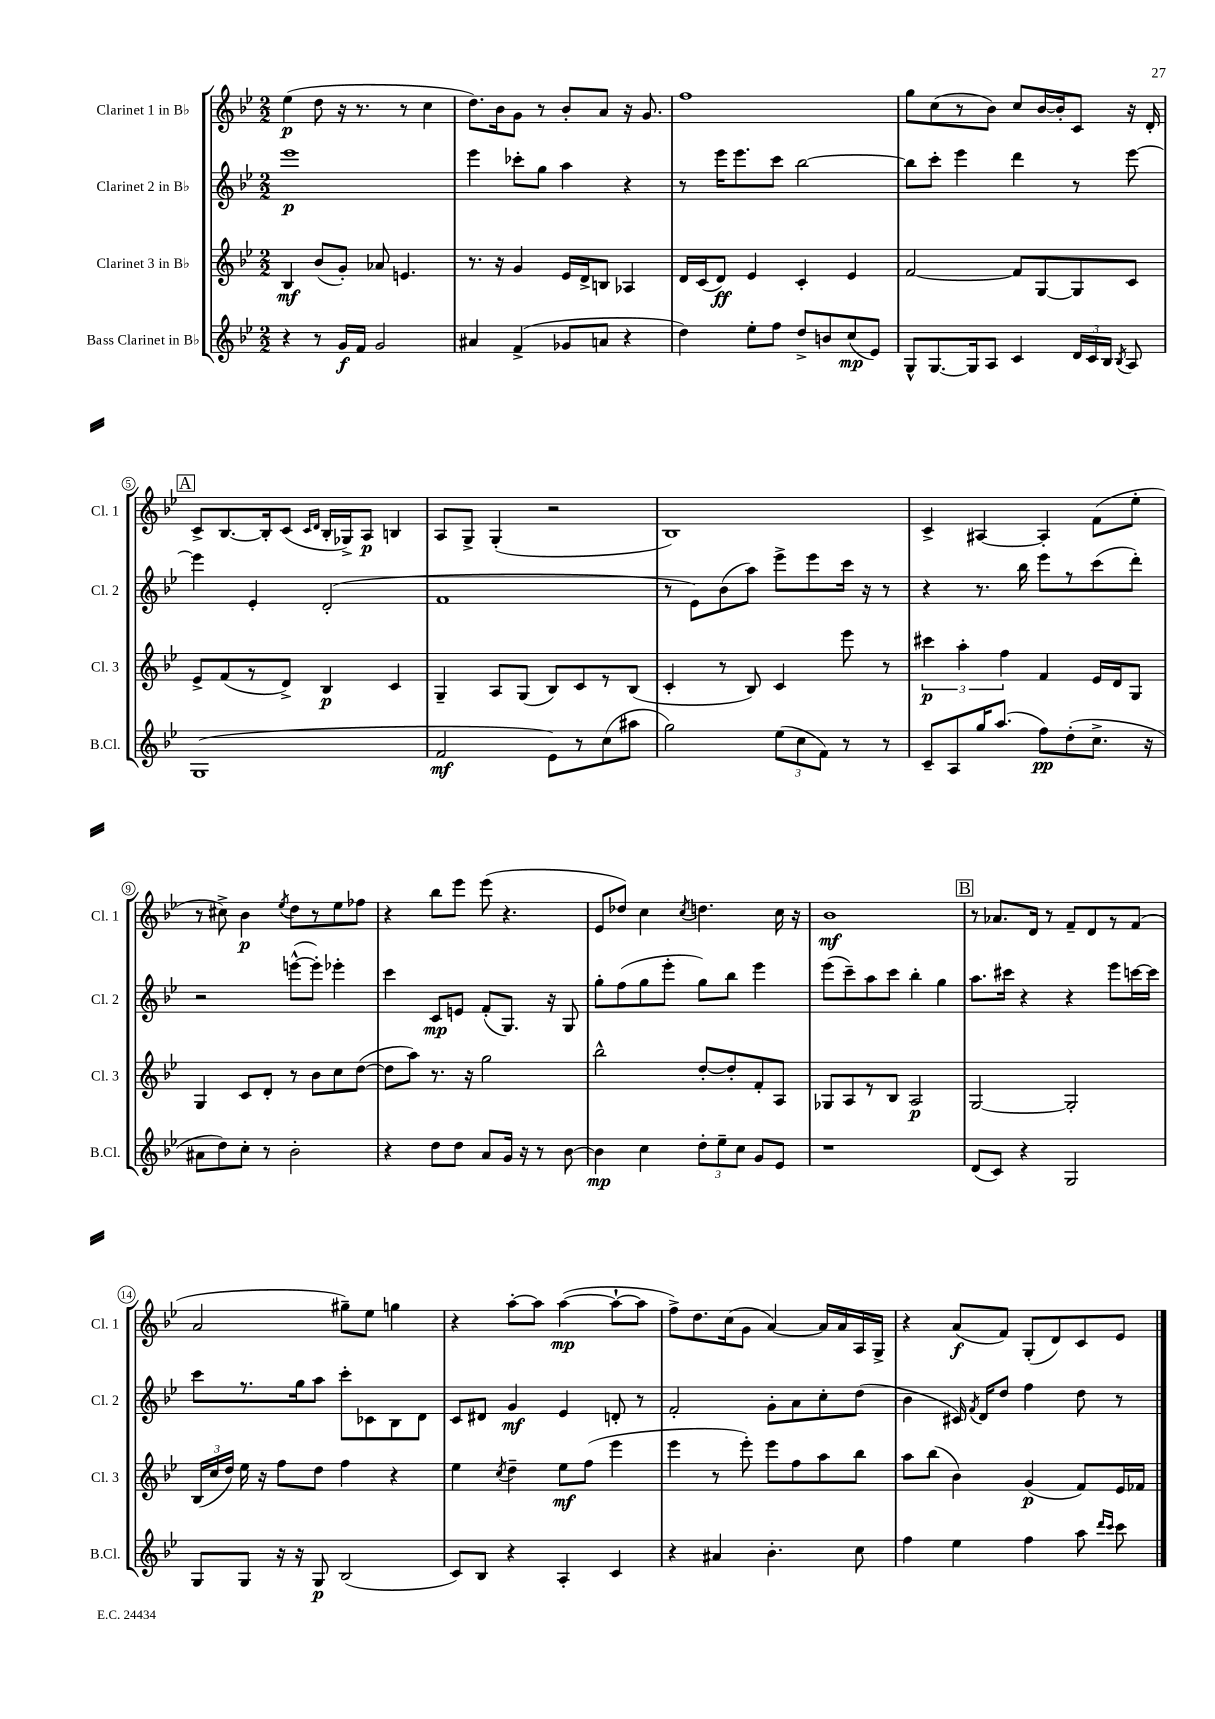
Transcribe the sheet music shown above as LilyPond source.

<<
\new StaffGroup <<
\new Staff = "s0" \with { instrumentName = "Clarinet 1 in Bb" shortInstrumentName = "Cl. 1" } {
    \clef treble \key bes \major \numericTimeSignature \time 2/2
    \autoBeamOff ees''4\p( d''8 r16 r8. r8 c''4 |
    d''8.[) bes'16 g'8] r8 bes'8[-. a'8] r16 g'8. |
    f''1 |
    g''8[ c''8( r8 bes'8]) c''8[ bes'16~ bes'16-. c'8] r16 d'16-. |
    \mark \markup { \box "A" } c'8[-> bes8.~ bes16-. c'8]( \grace { c'16[ d'16] } bes16[-. ges16->) a8]\p b4 |
    a8[ g8]-> g4-.( r2 |
    bes1) |
    c'4-> ais4~ ais4-. f'8[( ees''8]-. |
    r8 cis''8->) bes'4\p \acciaccatura { ees''8 } d''8[ r8 ees''8 fes''8] |
    r4 bes''8[ ees'''8] ees'''8( r4. |
    ees'8[ des''8]) c''4 \acciaccatura { c''8 } d''4. c''16 r16 |
    bes'1\mf |
    \mark \markup { \box "B" } r8 aes'8.[ d'16] r8 f'8[-- d'8 r8 f'8]( |
    a'2 gis''8[--) ees''8] g''4 |
    r4 a''8[~-. a''8] a''4~\mp( a''8[~-! a''8] |
    f''8[->) d''8. c''16( g'8] a'4~) a'16[ a'16 a16 g16]-> |
    r4 a'8[\f( f'8]) g8[-.( d'8) c'8 ees'8] \bar "|." |
}
\new Staff = "s1" \with { instrumentName = "Clarinet 2 in Bb" shortInstrumentName = "Cl. 2" } {
    \clef treble \key bes \major \numericTimeSignature \time 2/2
    \autoBeamOff ees'''1\p |
    ees'''4 ces'''8[-. g''8] a''4 r4 |
    r8 ees'''16[ ees'''8. c'''8] bes''2~ |
    bes''8[ c'''8]-. ees'''4 d'''4 r8 ees'''8~ |
    \mark \markup { \box "A" } ees'''4 ees'4-. d'2-.( |
    f'1 |
    r8 ees'8[) bes'8( a''8]) ees'''8[-> ees'''8 c'''16] r16 r8 |
    r4 r8. bes''16 ees'''8[ r8 c'''8( d'''8]-.) |
    r2 e'''8[~-^( e'''8]-.) ees'''4-. |
    c'''4 c'8[\mp e'8] f'8[-.( g8.]) r16 g8 |
    g''8[-. f''8( g''8 ees'''8]-. g''8[) bes''8] ees'''4 |
    ees'''8[( c'''8--) a''8 c'''8] bes''4-. g''4 |
    \mark \markup { \box "B" } a''8.[ cis'''16] r4 r4 ees'''8[ c'''16~ c'''16] |
    c'''8[ r8. g''16 a''8] c'''8[-. ces'8 bes8 d'8] |
    c'8[ dis'8] g'4\mf ees'4 d'8-. r8 |
    f'2-. g'8[-. a'8 c''8-. d''8]( |
    bes'4 cis'16) \acciaccatura { f'8 } d'16[ d''8] f''4 d''8 r8 \bar "|." |
}
\new Staff = "s2" \with { instrumentName = "Clarinet 3 in Bb" shortInstrumentName = "Cl. 3" } {
    \clef treble \key bes \major \numericTimeSignature \time 2/2
    \autoBeamOff bes4\mf bes'8[( g'8]-.) aes'8 e'4. |
    r8. r16 g'4 ees'16[ d'16-> b8] aes4 |
    d'16[ c'16( d'8]\ff) ees'4 c'4-. ees'4 |
    f'2~ f'8[ g8~ g8 c'8] |
    \mark \markup { \box "A" } ees'8[-> f'8( r8 d'8]->) bes4\p c'4 |
    g4-- a8[ g8]( bes8[) c'8 r8 bes8]( |
    c'4-. r8 bes8) c'4 ees'''8 r8 |
    \tuplet 3/2 { cis'''4\p a''4-. f''4 } f'4 ees'16[ d'16 g8] |
    g4 c'8[ d'8]-. r8 bes'8[ c''8 d''8]~( |
    d''8[ a''8]) r8. r16 g''2 |
    bes''2-^ d''8[~-. d''8-. f'8-. a8] |
    ges8[ a8 r8 bes8] a2\p |
    \mark \markup { \box "B" } g2~ g2-. |
    \tuplet 3/2 { bes16[( c''16 d''16]) } ees''16 r16 f''8[ d''8] f''4 r4 |
    ees''4 \acciaccatura { c''8 } d''4-- ees''8[\mf f''8]( ees'''4 |
    ees'''4 r8 ees'''8-.) ees'''8[ f''8 a''8 bes''8] |
    a''8[ bes''8]( bes'4) g'4\p( f'8[) ees'16 fes'16] \bar "|." |
}
\new Staff = "s3" \with { instrumentName = "Bass Clarinet in Bb" shortInstrumentName = "B.Cl." } {
    \clef treble \key bes \major \numericTimeSignature \time 2/2
    \autoBeamOff r4 r8 g'16[\f f'16] g'2 |
    ais'4 f'4->( ges'8[ a'8] r4 |
    d''4) ees''8[-. f''8] d''8[-> b'8 c''8\mp( ees'8]) |
    g8[-^ g8.~ g16 a8] c'4 \tuplet 3/2 { d'16[ c'16 bes16] } \acciaccatura { bes8 } a8 |
    \mark \markup { \box "A" } g1( |
    f'2\mf ees'8[) r8 c''8( ais''8] |
    g''2) \tuplet 3/2 { ees''8[( c''8 f'8]) } r8 r8 |
    c'8[-- a8 g''16 a''8.]( f''8[\pp) d''8-.( c''8.]-> r16 |
    ais'8[ d''8) c''8]-. r8 bes'2-. |
    r4 d''8[ d''8] a'8[ g'16] r16 r8 bes'8~ |
    bes'4\mp c''4 \tuplet 3/2 { d''8[-. ees''8-- c''8] } g'8[ ees'8] |
    r1 |
    \mark \markup { \box "B" } d'8[( c'8]) r4 g2 |
    g8[ g8] r16 r16 g8\p bes2( |
    c'8[) bes8] r4 a4-. c'4 |
    r4 ais'4 bes'4.-. c''8 |
    f''4 ees''4 f''4 a''8 \grace { d'''16[ c'''16] } c'''8 \bar "|." |
}
>>
>>
\layout { \context { \Score \override BarNumber.stencil = #(make-stencil-circler 0.1 0.3 ly:text-interface::print) } }
